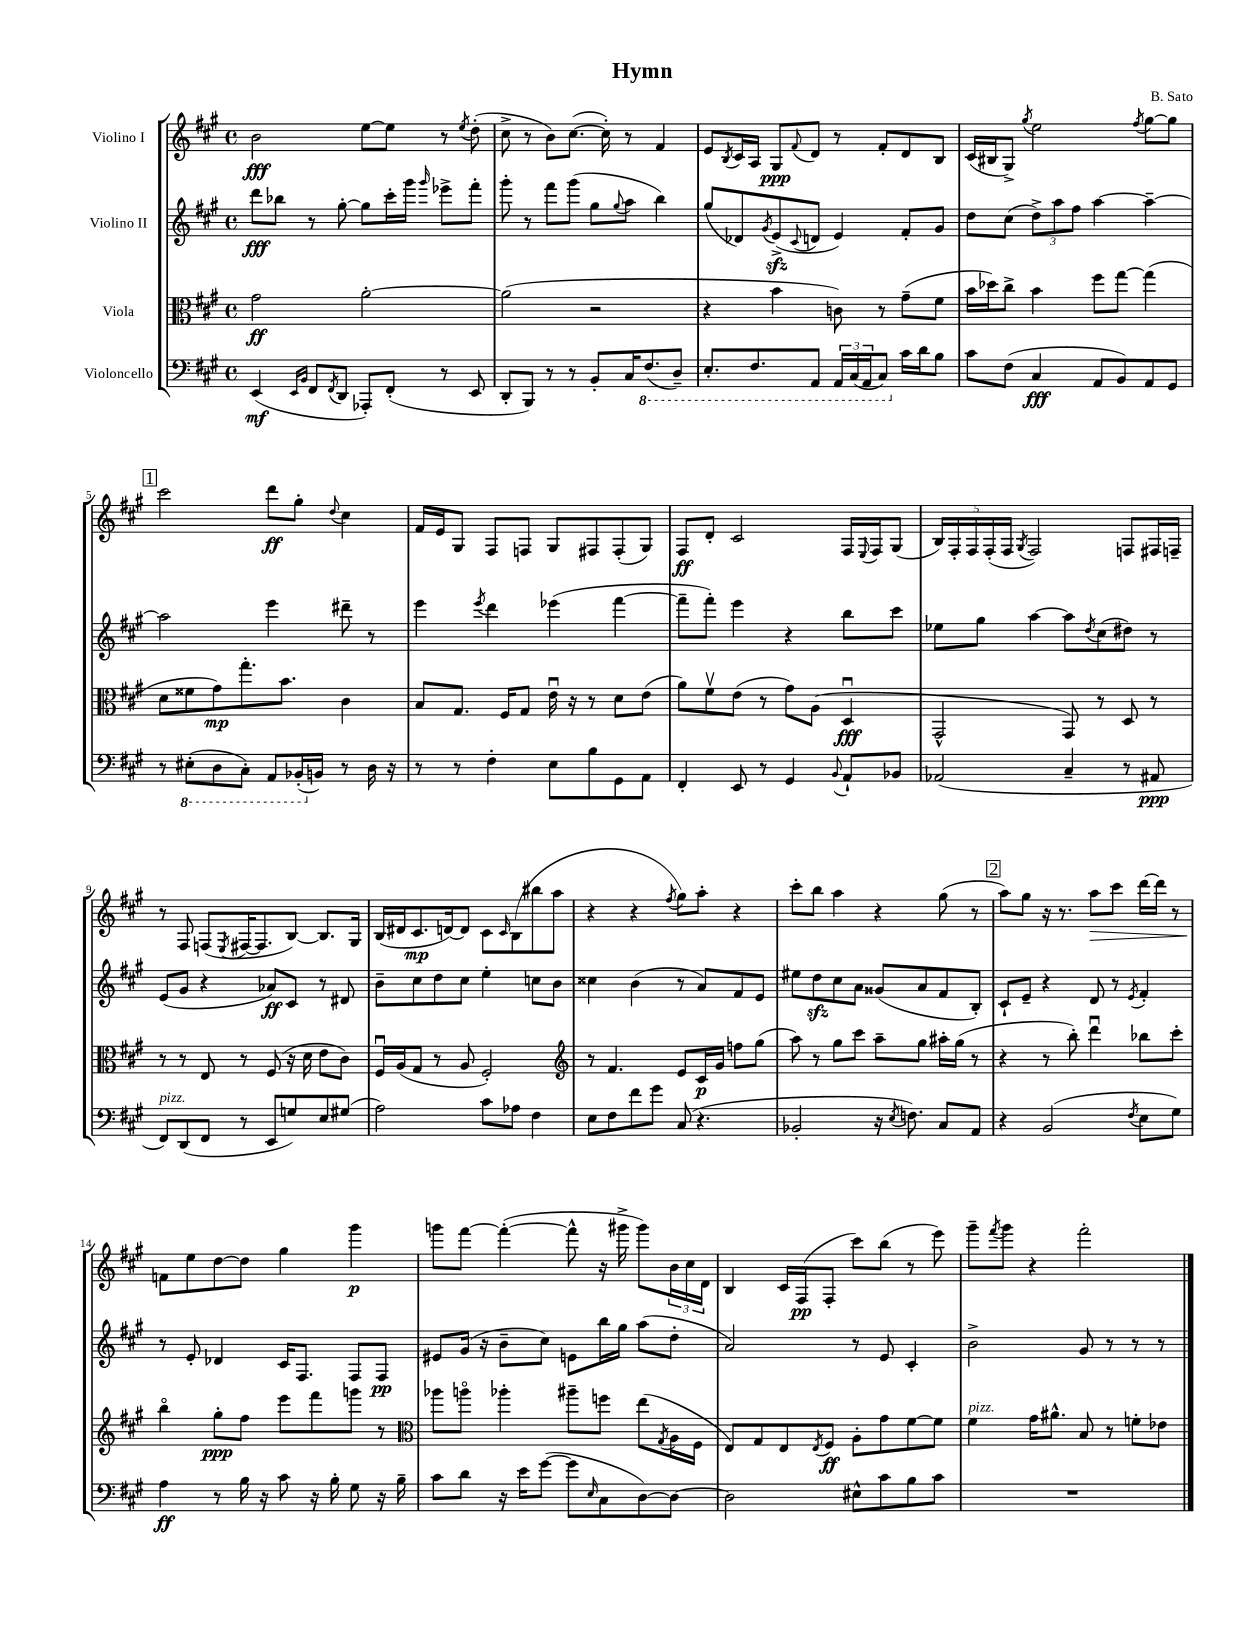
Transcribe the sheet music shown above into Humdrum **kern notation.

**kern	**kern	**kern	**kern
*staff4	*staff3	*staff2	*staff1
*clefF4	*clefC3	*clefG2	*clefG2
*k[f#c#g#]	*k[f#c#g#]	*k[f#c#g#]	*k[f#c#g#]
*M4/4	*M4/4	*M4/4	*M4/4
*met(c)	*met(c)	*met(c)	*met(c)
(4EE	2g#	8ddd	2b
.	.	8bb-	.
16qqEE	.	.	.
16qqBB	.	.	.
8FF#	.	8r	.
8qFF#	.	.	.
8DD	.	[8gg#'	.
8AAA-')	[2a'	8gg#]	[8ee
(8FF#'	.	16ccc#'	8ee]
.	.	16ggg#	.
.	.	16qqggg#	.
8r	.	8eee-^	8r
.	.	.	8qee
8EE	.	8fff#'	(8dd'
=	=	=	=
8DD'	(2a]	8ggg#'	8cc#^
8BBB)	.	8r	8r
8r	.	8fff#	8b)
8r	.	(8ggg#	([8.cc#
8BB'	2r	8gg#	.
.	.	.	16cc#'])
.	.	8qqgg#	.
16C#	.	8aa	8r
(8.FF#	.	.	.
.	.	4bb)	4f#
8DD~)	.	.	.
=	=	=	=
8.EE'	4r	(8gg#	8e
.	.	.	8qB
.	.	8d-)	16c#
8.FF#	.	.	16A
.	.	8qg#	.
.	4b	(8e^	8G#
.	.	8qqc#	8qqf#
8AAA	.	8d	8d
24AAA	8c)	4e)	8r
(24CC#	.	.	.
24AAA	.	.	.
8CC#)	8r	.	8f#'
16c#	(8g#~	8f#'	8d
16d	.	.	.
8B	8f#	8g#	8B
=	=	=	=
8c#	16b	8dd	(16c#
.	16dd-)	.	16B#
(8F#	8cc#^	(8cc#	8G#^)
.	.	.	8qgg#
4C#	4b	12dd^)	2ee
.	.	12aa	.
.	.	12ff#	.
8AA	8ff#	[4aa	.
8BB)	[8gg#	.	.
.	.	.	8qff#
8AA	(4gg#]	4aa~_	[8gg#
8GG#	.	.	8gg#]
=	=	=	=
8r	8d	2aa]	2ccc#
(8EE#'	8f##	.	.
8DD	8g#)	.	.
8CC#')	8.gg#'	.	.
8AAA	.	4eee	8ddd
.	8.b	.	.
(16BBB-'	.	.	8gg#'
16BB)	.	.	.
.	.	.	8qqdd
8r	4c#	8ddd#~	4cc#
16D	.	8r	.
16r	.	.	.
=	=	=	=
8r	8B	4eee	16f#
.	.	.	16e
8r	8.G#	.	8G#
.	.	8qeee	.
4F#'	.	4ddd	8F#
.	16F#	.	.
.	8G#	.	8F
8E	16eu	(4eee-	8G#
.	16r	.	.
8B	8r	.	8F#
8GG#	8d	[4fff#	(8F#'
8AA	(8e	.	8G#)
=	=	=	=
4FF#'	8a)	8fff#~]	8F#
.	8f#v	8fff#')	8d'
8EE	(8e	4eee	2c#
8r	8r	.	.
4GG#	8g#)	4r	.
.	(8A	.	.
8qqBB	.	.	.
8AA`	4Du	8bb	16F#
.	.	.	8qqE
.	.	.	16F#
8BB-	.	8ccc#	(8G#
=	=	=	=
(2AA-	2GG#^^	8ee-	20B)
.	.	.	20F#'
.	.	.	20F#
.	.	8gg#	.
.	.	.	(20F#'
.	.	.	20F#
.	.	.	8qG#
.	.	[4aa	2F#)
4C#~	8GG#)	8aa]	.
.	.	8qdd	.
.	8r	(8cc#	.
8r	8D	8dd#)	8F
8AA#	8r	8r	16F#
.	.	.	16F~
=	=	=	=
8FF#)	8r	(8e	8r
(8DD	8r	8g#	8F#
8FF#	8E	4r	(8F
.	.	.	8qE
8r	8r	.	[16F#
.	.	.	8.F#]
8EE	(8F#	8a-)	.
8G)	16r	8c#	[8B)
.	16d	.	.
8E	8e	8r	8.B]
(8G#	8c#)	8d#	.
.	.	.	16G#
=	=	=	=
2A)	16F#u	8b~	(16B
.	(16A	.	16d#
.	8G#	8cc#	8.c#
.	8r	8dd	.
.	.	.	[16d)
.	8A	8cc#	8d]
8c#	2F#')	4ee'	8c#
.	.	.	16qqc#
8A-	.	.	(8B
4F#	.	8cc	8bb#
.	.	8b	8aa
=	=	=	=
*	*clefG2	*	*
8E	8r	4cc##	4r
8F#	4.f#	.	.
8f#	.	(4b	4r
8g#	.	.	.
.	.	.	8qff#
(8C#	8e	8r	8gg#)
4.r	16c#	8a)	8aa'
.	16g#	.	.
.	8ff	8f#	4r
.	(8gg#	8e	.
=	=	=	=
2BB-'	8aa)	8ee#	8ccc#'
.	8r	8dd	8bb
.	8gg#	8cc#	4aa
.	8ccc#	8a	.
16r	8aa~	(8g##	4r
8qE	.	.	.
8.F)	.	.	.
.	8gg#	8a	.
8C#	16aa#'	8f#	(8gg#
.	(16gg#	.	.
8AA	8r	8B')	8r
=	=	=	=
4r	4r	8c#`	8aa)
.	.	8e~	8gg#
(2BB	8r	4r	16r
.	.	.	8.r
.	8bb')	.	.
.	4dddu	8d	8aa
.	.	8r	8ccc#
8qF#	.	8qe	.
8E	8bb-	4f#'	[16ddd
.	.	.	16ddd]
8G#)	8ccc#'	.	8r
=	=	=	=
4A	4bbo	8r	8f
.	.	8e'	8ee
8r	8gg#'	4d-	[8dd
16B	8ff#	.	8dd]
16r	.	.	.
8c#	8eee	16c#	4gg#
.	.	8.F#	.
16r	8fff#	.	.
16B'	.	.	.
8G#	8ggg	8F#	4ggg#
16r	8r	8F#	.
16B~	.	.	.
=	=	=	=
*	*clefC3	*	*
8c#	8aa-	8e#	8ggg
8d	8aao	(16g#	[8fff#
.	.	16r	.
16r	4aa-'	8b~	(4fff#'_
16e	.	.	.
([8g#	.	8cc#)	.
8g#]	8aa#~	8e	8fff#^^]
16qqE	.	.	.
8C#	8ff	16bb	16r
.	.	16gg#	16ggg#^
[8D)	(8ee	(8aa	8ggg#)
.	8qG#	.	.
8D_	16A	8dd'	24b
.	.	.	24cc#
.	16F#	.	.
.	.	.	24d
=	=	=	=
2D]	8E)	2a)	4B
.	8G#	.	.
.	8E	.	16c#
.	.	.	(16F#
.	8qE	.	.
.	8F#	.	8F#'
8E#^^	8A'	8r	8ccc#)
8c#	8g#	8e	(8bb
8B	[8f#	4c#'	8r
8c#	8f#]	.	8eee)
=	=	=	=
1r	4f#	2b^	8ggg#~
.	.	.	8qfff#
.	.	.	8ggg#
.	16g#	.	4r
.	8.a#^^	.	.
.	8B	8g#	2fff#'
.	8r	8r	.
.	8f'	8r	.
.	8e-	8r	.
==	==	==	==
*-	*-	*-	*-
